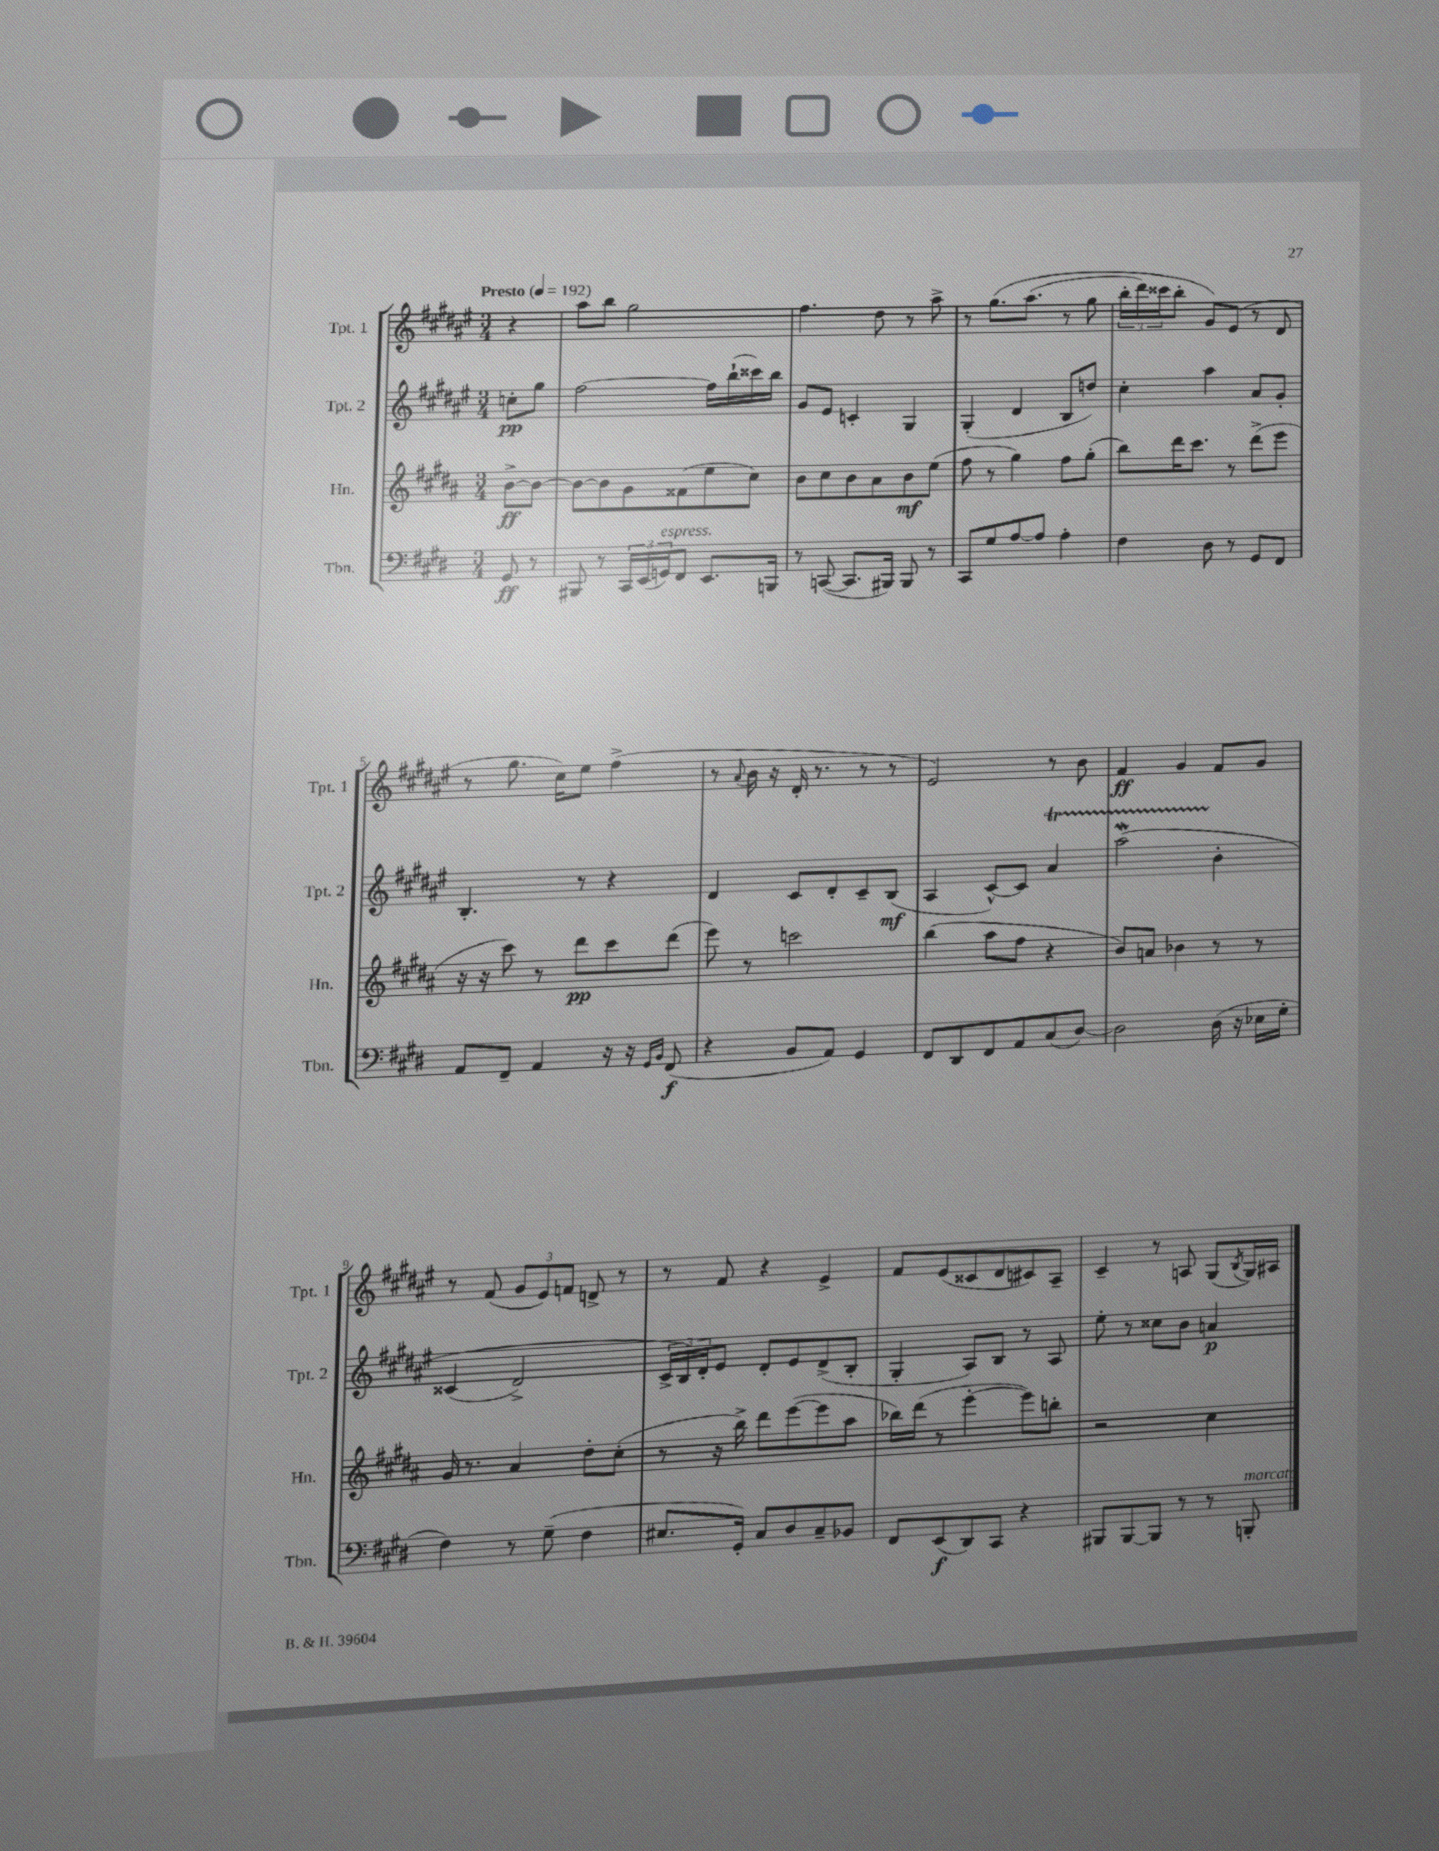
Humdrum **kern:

**kern	**dynam	**kern	**dynam	**kern	**dynam	**kern	**dynam
*part4	*part4	*part3	*part3	*part2	*part2	*part1	*part1
*staff4	*staff4	*staff3	*staff3	*staff2	*staff2	*staff1	*staff1
*I"Tbn.	*	*I"Hn.	*	*I"Tpt. 2	*	*I"Tpt. 1	*
*I'Tbn.	*	*I'Hn.	*	*I'Tpt. 2	*	*I'Tpt. 1	*
*clefF4	*	*clefG2	*	*clefG2	*	*clefG2	*
*k[f#c#g#d#]	*	*k[f#c#g#d#a#]	*	*k[f#c#g#d#a#e#]	*	*k[f#c#g#d#a#e#]	*
*M3/4	*	*M3/4	*	*M3/4	*	*M3/4	*
*MM192	*	*MM192	*	*MM192	*	*MM192	*
=	=	=	=	=	=	=	=
!	!	!	!	!	!	!LO:TX:a:B:t=Presto	!
8GG#/	ff	[8b^\L	ff	8ccn'\L	pp	4r	.
8r	.	8b\J_	.	8gg#\J	.	.	.
=1	=1	=1	=1	=1	=1	=1	=1
8BBB#X/	.	8b\L_	.	[2ff#\	.	8aa#\L	.
8r	.	8b\]	.	.	.	8bb\J	.
24CC#/LL	.	8g#\	.	.	.	2gg#\	.
(24EE/	.	.	.	.	.	.	.
!LO:TX:a:i:t=espress.	!	!	!	!	!	!	!
24GGn/J)	.	.	.	.	.	.	.
8FF#/J	.	(8f##X\	.	.	.	.	.
8.EE/L	.	8ee\	.	16ff#\LL]	.	.	.
.	.	.	.	(16bb`\	.	.	.
.	.	8cc#\J)	.	16ccc##X\)	.	.	.
16BBBn/Jk	.	.	.	16bb\JJ	.	.	.
=2	=2	=2	=2	=2	=2	=2	=2
8r	.	8b\L	.	8g#/L	.	4.ff#\	.
([8CCn/	.	8cc#\	.	8e#/J	.	.	.
8.CC/L]	.	8b\	.	4cn'/	.	.	.
.	.	8a#\	.	.	.	8dd#\	.
16BBB#X/Jk)	.	.	.	.	.	.	.
8BBB#/	.	8b\	mf	4G#/	.	8r	.
8r	.	(8ee\J	.	.	.	8aa#^\	.
=3	=3	=3	=3	=3	=3	=3	=3
8CC#/L	.	8ff#\	.	(4G#'/	.	8r	.
8G#/	.	8r	.	.	.	(8.gg#\L	.
[8A/	.	4gg#\)	.	4d#/	.	.	.
.	.	.	.	.	.	(8.aa#\J	.
8A/J]	.	.	.	.	.	.	.
4A'\	.	8ff#\L	.	8B/L	.	8r	.
.	.	(8gg#'\J	.	8ddn/J)	.	8gg#\	.
=4	=4	=4	=4	=4	=4	=4	=4
4F#\	.	8bb\L)	.	4cc#'\	.	24bb'\LL	.
.	.	.	.	.	.	24ddd#\)	.
.	.	.	.	.	.	24ccc##X\J	.
.	.	16ddd#\K	.	.	.	8bb'\J	.
.	.	8.ccc#\J	.	.	.	.	.
8D#\	.	.	.	4aa#\	.	8g#/L)	.
8r	.	8r	.	.	.	(8e#/J	.
8GG#/L	.	(8ddd#^\L	.	8a#/L	.	8r	.
8FF#/J	.	8eee\J	.	8g#'/J	.	8d#/	.
!!LO:LB:g=z
=5	=5	=5	=5	=5	=5	=5	=5
8AA/L	.	16r	.	4.B'/	.	8r	.
.	.	16r	.	.	.	.	.
8FF#~/J	.	8ccc#\)	.	.	.	8.gg#\	.
4AA/	.	8r	.	.	.	.	.
.	.	.	.	.	.	16cc#\KL)	.
.	.	8ddd#\L	pp	8r	.	8ee#\J	.
16r	.	8ccc#\	.	4r	.	(4ff#^\	.
16r	.	.	.	.	.	.	.
16qqGG#/LL	.	.	.	.	.	.	.
16qqBB/JJ	.	.	.	.	.	.	.
(8FF#/	f	(8ddd#\J	.	.	.	.	.
=6	=6	=6	=6	=6	=6	=6	=6
4r	.	8eee\)	.	4d#/	.	8r	.
.	.	.	.	.	.	8qqa#/	.
.	.	8r	.	.	.	16b\	.
.	.	.	.	.	.	16r	.
8BB/L	.	2cccn\	.	8c#/L	.	16d#'/	.
.	.	.	.	.	.	8.r	.
8AA/J)	.	.	.	8d#'/	.	.	.
4GG#/	.	.	.	8c#~/	.	8r	.
.	.	.	.	(8B/J	mf	8r	.
=7	=7	=7	=7	=7	=7	=7	=7
8FF#/L	.	(4bb\	.	4A#/	.	2e#/)	.
8DD#/	.	.	.	.	.	.	.
8FF#/	.	8aa#\L	.	[8c#^^/L)	.	.	.
8AA/	.	8ff#\J	.	8c#/J]	.	.	.
(8C#/	.	4r	.	4a#t/	.	8r	.
[8D#/J)	.	.	.	.	.	8b\	.
=8	=8	=8	=8	=8	=8	=8	=8
2D#\]	.	8b/L)	.	(2aa#TTTW\	.	4f#/	ff
.	.	8an/J	.	.	.	.	.
.	.	4b-X\	.	.	.	4g#/	.
(16D#\	.	8r	.	4b'\	.	8f#/L	.
16r	.	.	.	.	.	.	.
16E-X\LL	.	8r	.	.	.	8g#/J	.
16G#'\JJ	.	.	.	.	.	.	.
!!LO:LB:g=z
=9	=9	=9	=9	=9	=9	=9	=9
4F#\)	.	16g#/	.	(4c##X/	.	8r	.
.	.	8.r	.	.	.	.	.
.	.	.	.	.	.	(8f#/	.
8r	.	4a#/	.	2d#^/)	.	12g#/L	.
.	.	.	.	.	.	12e#/)	.
(8G#~\	.	.	.	.	.	.	.
.	.	.	.	.	.	12fn/J	.
4F#\	.	8dd#'\L	.	.	.	8dn^/	.
.	.	(8cc#'\J	.	.	.	8r	.
=10	=10	=10	=10	=10	=10	=10	=10
8.E#X/L	.	8r	.	24c#^/LL	.	8r	.
.	.	.	.	24B/)	.	.	.
.	.	.	.	24d#'/J	.	.	.
.	.	16r	.	8e#/J	.	8f#/	.
16GG#'/Jk)	.	16bb^\)	.	.	.	.	.
8C#/L	.	8ddd#\L	.	8d#'/L	.	4r	.
8D#/	.	([8eee\	.	8e#/	.	.	.
8C#~/	.	8eee\]	.	(8d#^/	.	4e#^/	.
8BB-X/J	.	8aa#\J	.	8B'/J	.	.	.
=11	=11	=11	=11	=11	=11	=11	=11
8FF#/L	.	16bb-X\LL)	.	4G#'/	.	8f#/L	.
.	.	(16ddd#\JJ	.	.	.	.	.
(8EE/	f	8r	.	.	.	(8e#/	.
8DD#/)	.	[4eee'\	.	8A#/L)	.	8c##X/	.
8CC#/J	.	.	.	8B/J	.	8d#/	.
4r	.	8eee\L])	.	8r	.	8c#X/)	.
.	.	8bbn'\J	.	8A#/	.	8A#~/J	.
=12	=12	=12	=12	=12	=12	=12	=12
8BBB#X/L	.	2r	.	8ee#'\	.	4c#~/	.
[8BBB#/	.	.	.	8r	.	.	.
8BBB#/J]	.	.	.	8cc##X\L	.	8r	.
8r	.	.	.	8b\J	.	8An/	.
8r	.	4cc#\	.	4an/	p	(8G#/L	.
.	.	.	.	.	.	8qB/	.
!LO:TX:a:i:t=marcato	!	!	!	!	!	!	!
8BBBn'/	.	.	.	.	.	16G#/L)	.
.	.	.	.	.	.	16A#X/JJ	.
==	==	==	==	==	==	==	==
*-	*-	*-	*-	*-	*-	*-	*-
